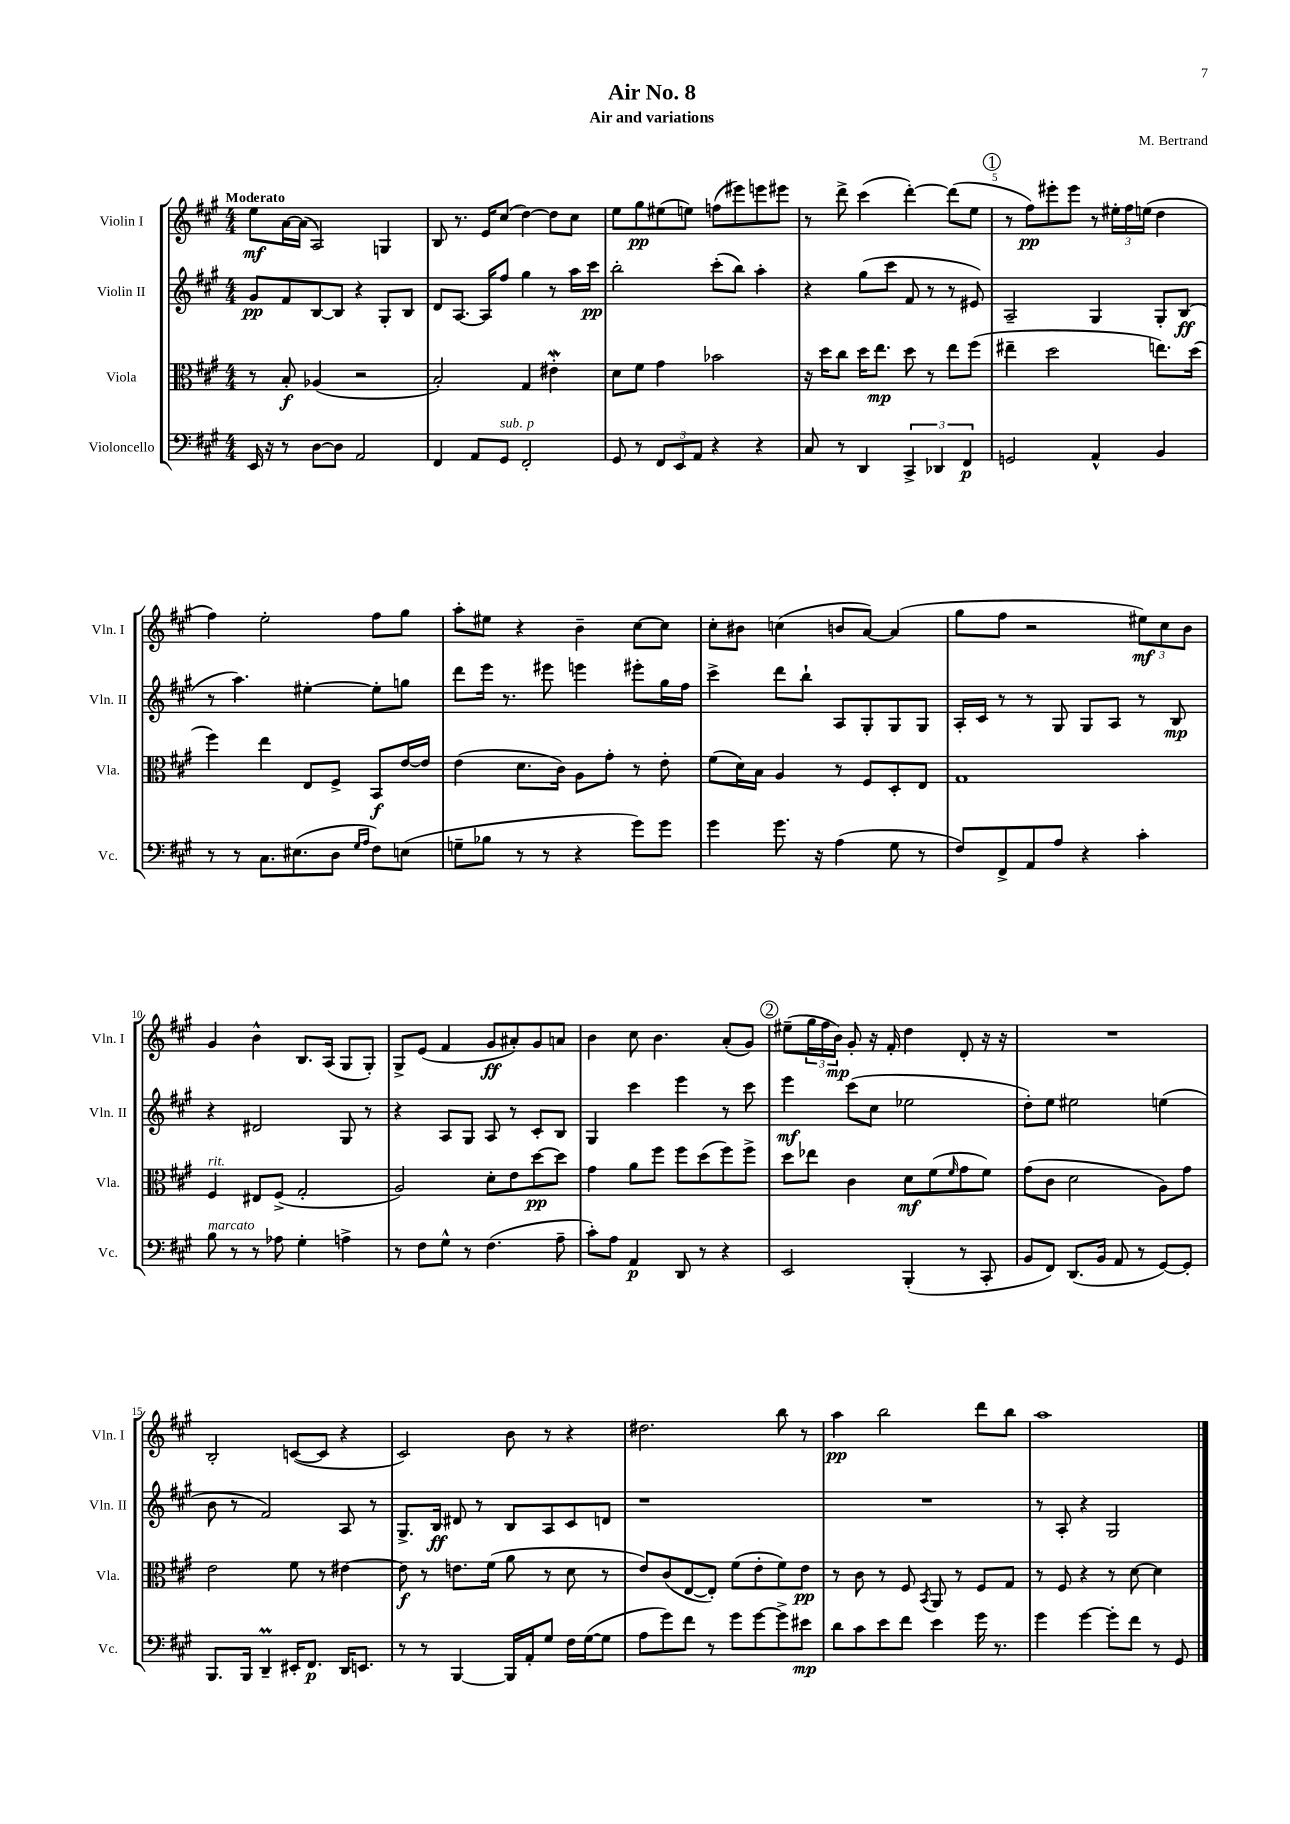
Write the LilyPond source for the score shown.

\header { title = "Air No. 8" composer = "M. Bertrand" subtitle = "Air and variations" }
<<
\new StaffGroup <<
\new Staff = "s0" \with { instrumentName = "Violin I" shortInstrumentName = "Vln. I" } {
    \clef treble \key a \major \numericTimeSignature \time 4/4 \tempo "Moderato"
    e''8\mf a'16~ a'16( a2) g4 |
    b8 r8. e'16 cis''8( d''4~) d''8 cis''8 |
    e''8 gis''8\pp eis''8( e''8) f''8( eis'''8) e'''8 eis'''8 |
    r8 d'''8-> cis'''4( d'''4~-.) d'''8( e''8 |
    \mark \markup { \circle "1" } r8 fis''8\pp) eis'''8-. eis'''8 r8 \tuplet 3/2 { eis''16-. fis''16 e''16( } d''4 |
    fis''4) e''2-. fis''8 gis''8 |
    a''8-. eis''8 r4 b'4-- cis''8~ cis''8 |
    cis''8-. bis'8 c''4( b'8 a'8~) a'4( |
    gis''8 fis''8 r2 \tuplet 3/2 { eis''8\mf) cis''8 b'8 } |
    gis'4 b'4-^ b8. a16( gis8 gis8-.) |
    gis8-> e'8( fis'4 gis'8\ff ais'8-.) gis'8 a'8 |
    b'4 cis''8 b'4. a'8-.( gis'8) |
    \mark \markup { \circle "2" } eis''8--( \tuplet 3/2 { gis''16 fis''16 b'16\mp) } gis'8-. r16 fis'16-. d''4 d'8-. r16 r16 |
    R1 |
    b2-. c'8~( c'8 r4 |
    cis'2) b'8 r8 r4 |
    dis''2. b''8 r8 |
    a''4\pp b''2 d'''8 b''8 |
    a''1 \bar "|." |
}
\new Staff = "s1" \with { instrumentName = "Violin II" shortInstrumentName = "Vln. II" } {
    \clef treble \key a \major \numericTimeSignature \time 4/4
    gis'8\pp fis'8 b8~ b8 r4 gis8-. b8 |
    d'8 a8.~ a16 fis''8 gis''4 r8 a''16 cis'''16\pp |
    b''2-. cis'''8-.( b''8) a''4-. |
    r4 gis''8( cis'''8 fis'8 r8 r8 eis'8) |
    \mark \markup { \circle "1" } a2-- gis4 gis8-. b8\ff( |
    r8 a''4.) eis''4~-. eis''8-. g''8 |
    d'''8 e'''16 r8. eis'''8 e'''4 eis'''8-. gis''16 fis''16 |
    cis'''4-> d'''8 b''8-! a8 gis8-. gis8 gis8 |
    a16-. cis'16 r8 r8 gis8 gis8 a8 r8 b8\mp |
    r4 dis'2 gis8 r8 |
    r4 a8 gis8 a8 r8 cis'8-. b8 |
    gis4 cis'''4 e'''4 r8 cis'''8 |
    \mark \markup { \circle "2" } e'''4\mf cis'''8( cis''8 ees''2 |
    d''8-.) e''8 eis''2 e''4( |
    b'8 r8 fis'2) a8 r8 |
    gis8.-> b16\ff dis'8 r8 b8 a8 cis'8 d'8 |
    r1 |
    R1 |
    r8 a8-. r4 gis2 \bar "|." |
}
\new Staff = "s2" \with { instrumentName = "Viola" shortInstrumentName = "Vla." } {
    \clef alto \key a \major \numericTimeSignature \time 4/4
    r8 b8-.\f aes4( r2 |
    b2-.) gis4 eis'4-.\mordent |
    d'8 fis'8 gis'4 bes'2 |
    r16 d''16 cis''8 d''16 e''8.\mp d''8 r8 e''8 fis''8( |
    \mark \markup { \circle "1" } eis''4-- d''2 e''8.) d''16( |
    fis''4) e''4 e8 fis8-> b,8\f e'16~ e'16 |
    e'4( d'8. cis'16) a8 gis'8-. r8 e'8-. |
    fis'8( d'16) b16 a4 r8 fis8 d8-. e8 |
    gis1 |
    fis4^\markup { \italic "rit." } eis8 fis8->( gis2-. |
    a2) d'8-. e'8 d''8~\pp d''8 |
    gis'4 a'8 fis''8 fis''8 d''8( fis''8) fis''8-> |
    \mark \markup { \circle "2" } d''8 ees''8 cis'4 d'8\mf fis'8( \grace { fis'16 } gis'8 fis'8) |
    gis'8( cis'8 d'2 a8) gis'8 |
    e'2 fis'8 r8 eis'4~ |
    eis'8\f r8 e'8. fis'16( a'8 r8 d'8 r8 |
    e'8) cis'8( e8~ e8-.) fis'8( e'8-. fis'8) e'8\pp |
    r8 cis'8 r8 fis8 \acciaccatura { b,8 } a,8 r8 fis8 gis8 |
    r8 fis8 r4 r8 d'8~ d'4 \bar "|." |
}
\new Staff = "s3" \with { instrumentName = "Violoncello" shortInstrumentName = "Vc." } {
    \clef bass \key a \major \numericTimeSignature \time 4/4
    e,16 r16 r8 d8~ d8 a,2 |
    fis,4 a,8 gis,8^\markup { \italic "sub. p" } fis,2-. |
    gis,8 r8 \tuplet 3/2 { fis,8 e,8 a,8 } r4 r4 |
    cis8 r8 d,4 \tuplet 3/2 { cis,4-> des,4 fis,4\p } |
    \mark \markup { \circle "1" } g,2 a,4-^ b,4 |
    r8 r8 cis8. eis8.( d8 \grace { gis16 a16 } fis8) e8( |
    g8-- bes8 r8 r8 r4 gis'8) gis'8 |
    gis'4 gis'8. r16 a4( gis8 r8 |
    fis8) fis,8-> a,8 a8 r4 cis'4-. |
    b8^\markup { \italic "marcato" } r8 r8 aes8 gis4-. a4-> |
    r8 fis8 gis8-^ r8 fis4.( a8-- |
    cis'8-.) a8 a,4\p d,8 r8 r4 |
    \mark \markup { \circle "2" } e,2 b,,4-.( r8 cis,8-. |
    b,8 fis,8) d,8.( b,16 a,8 r8 gis,8~) gis,8-. |
    b,,8. b,,16 d,4--\prall eis,16-. fis,8.\p d,16 e,8. |
    r8 r8 b,,4~ b,,16 a,16-. gis8 fis16 gis16~( gis8 |
    a8 gis'8) fis'8 r8 gis'8 gis'8~ gis'8-> eis'8\mp |
    d'8 cis'8 e'8 fis'8 e'4 gis'16 r8. |
    gis'4 gis'4~ gis'8-. fis'8 r8 gis,8 \bar "|." |
}
>>
>>
\layout { \context { \Score \override BarNumber.break-visibility = ##(#f #t #t) barNumberVisibility = #(every-nth-bar-number-visible 5) } }
